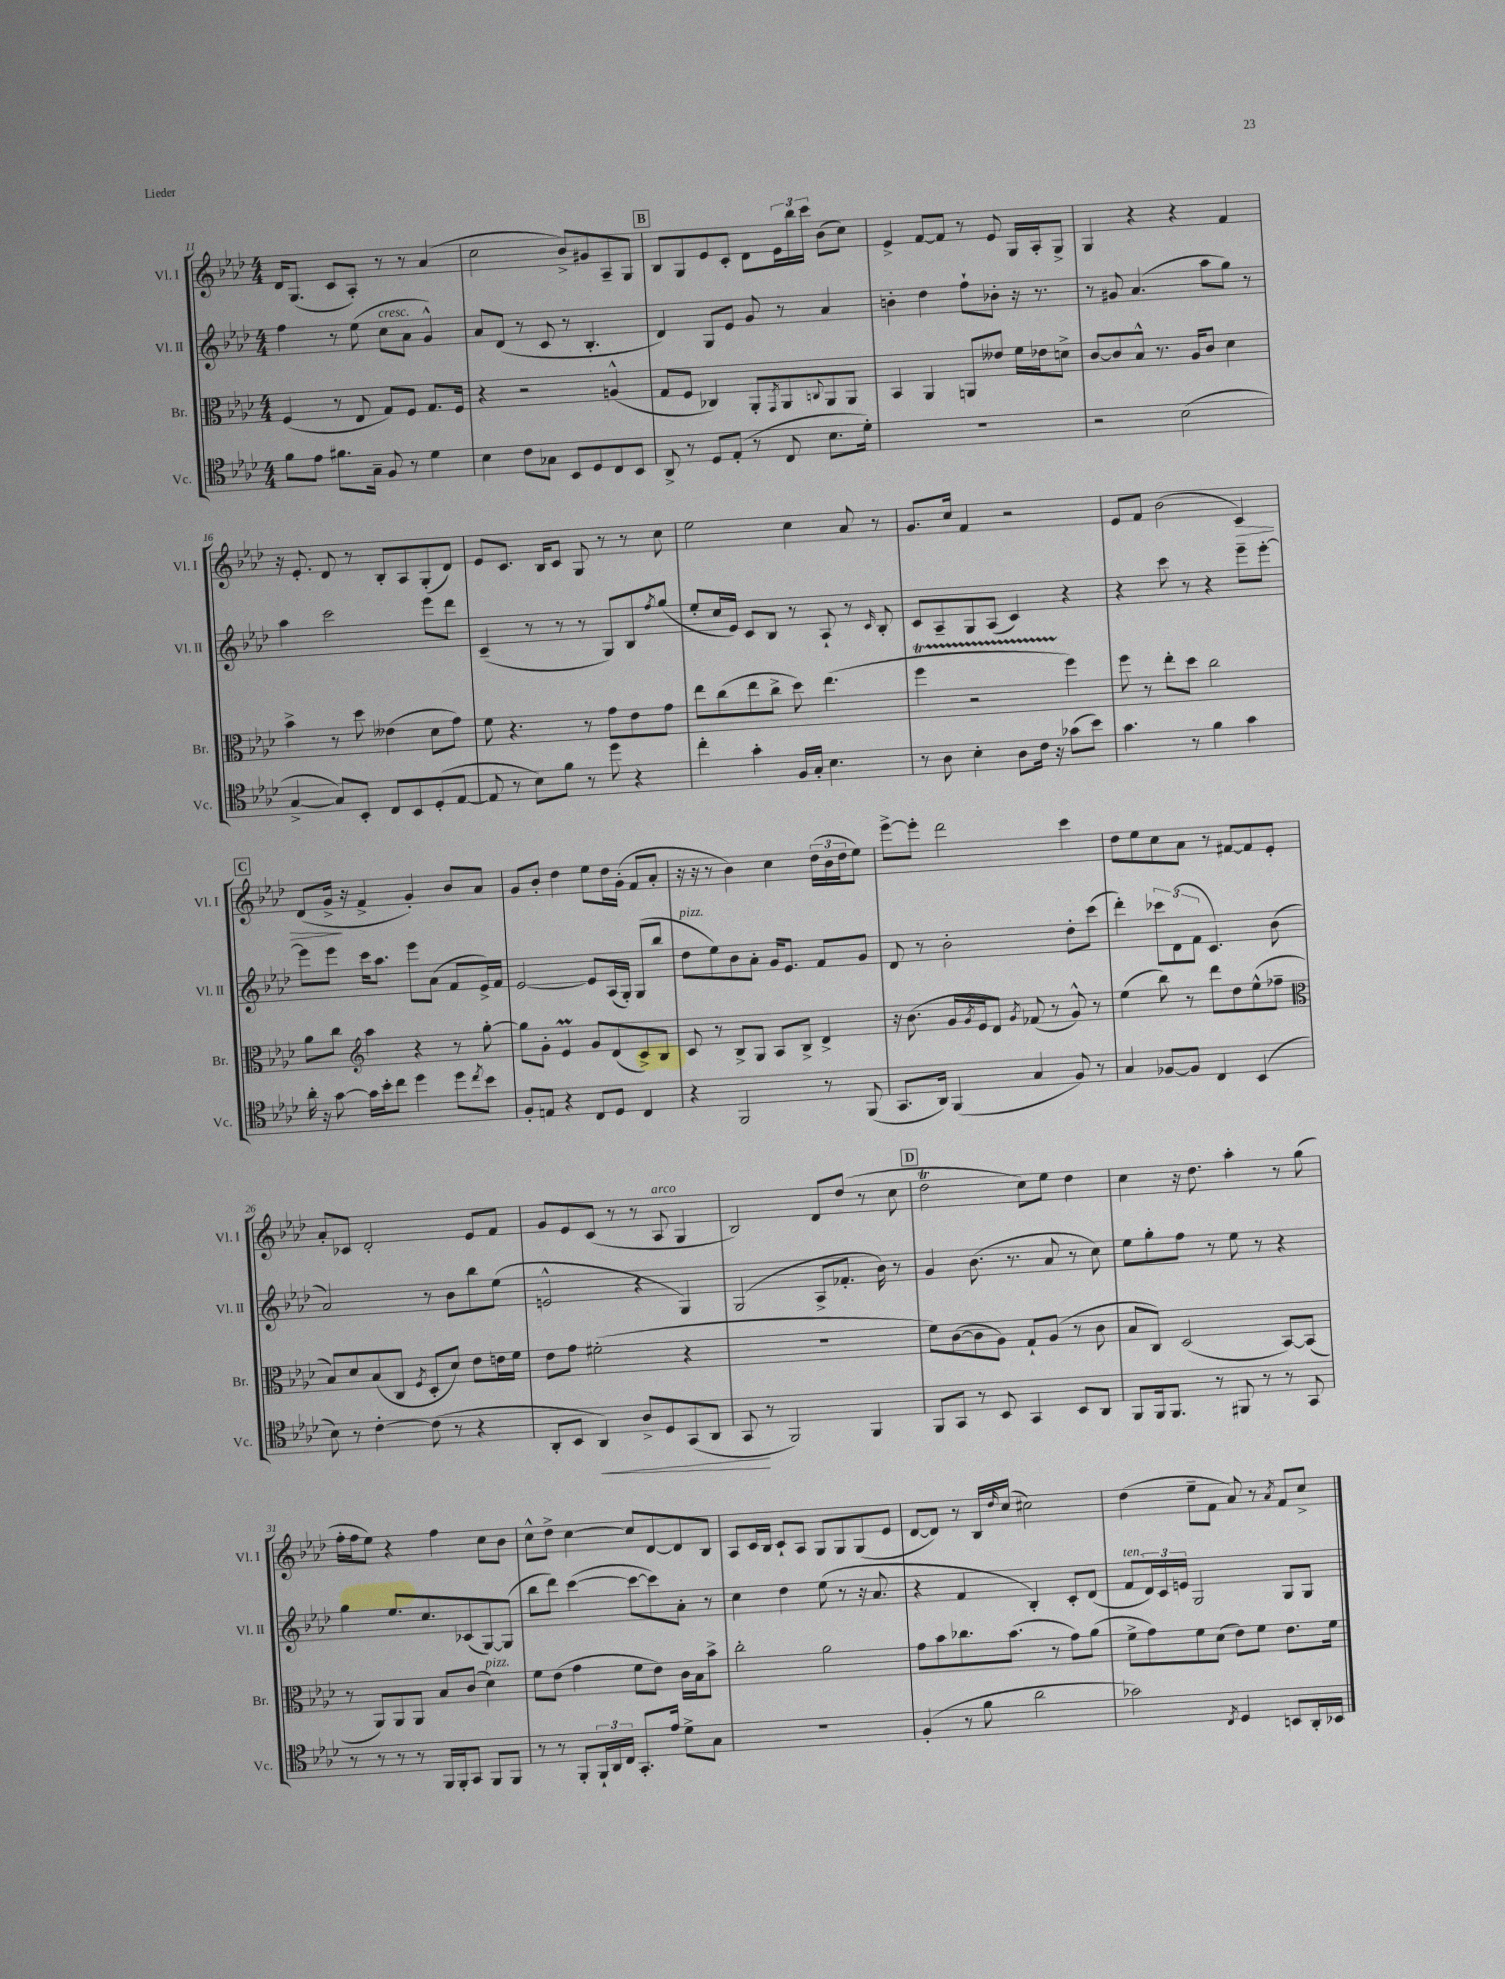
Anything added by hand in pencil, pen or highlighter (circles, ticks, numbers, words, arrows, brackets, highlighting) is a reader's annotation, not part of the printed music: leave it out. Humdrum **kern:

**kern	**dynam	**kern	**kern	**kern	**dynam
*part4	*part4	*part3	*part2	*part1	*part1
*staff4	*staff4	*staff3	*staff2	*staff1	*staff1
*I"Vc.	*	*I"Br.	*I"Vl. II	*I"Vl. I	*
*I'Vc.	*	*I'Br.	*I'Vl. II	*I'Vl. I	*
*clefC4	*	*clefC3	*clefG2	*clefG2	*
*k[b-e-a-d-]	*	*k[b-e-a-d-]	*k[b-e-a-d-]	*k[b-e-a-d-]	*
*M4/4	*	*M4/4	*M4/4	*M4/4	*
=11	=11	=11	=11	=11	=11
8f\L	.	(4F/	4ff\	16d-/KL	.
.	.	.	.	(8.G/J	.
8e-\J	.	.	.	.	.
8.f#X\L	.	8r	8r	8c/L	.
.	.	8E-/	(8ee-\	8A-'/J)	.
16G~\Jk	.	.	.	.	.
!	!	!	!LO:TX:a:i:t=cresc.	!	!
8F/	.	8G/L)	8cc\L	8r	.
8r	.	8F/J	8a-\J	8r	.
4d-\	.	8.G/L	4g^^/)	(4a-/	.
.	.	16F/Jk	.	.	.
=12	=12	=12	=12	=12	=12
4B-\	.	4r	8a-/L	2cc\	.
.	.	.	(8d-/J	.	.
8c\L	.	2r	8r	.	.
8G-X\J	.	.	8c/	.	.
8BB-/L	.	.	8r	8b-^/L)	.
8D-/	.	.	4.B-'/	8g#X/	.
8C/	.	(4An^^/	.	8A-~/	.
8BB-/J	.	.	.	8G/J	.
!!LO:REH:place=s1:t=B
=13	=13	=13	=13	=13	=13
8AA-^/	.	8G/L	4d-/)	8B-/L	.
8r	.	8F/J	.	8G/	.
8D-/L	.	4C-X/)	8G/L	8e-/	.
(8E-'/J	.	.	8e-/J	8c'/J	.
8r	.	8AA-'/L	8g/	8d-\L	.
.	.	8qGG/	.	.	.
8C/	.	8AA-/	8r	24e-\L	.
.	.	.	.	24bb-\	.
.	.	.	.	24ccc\JJ	.
.	.	8qqCn/	.	.	.
8.B-\L	.	8AA-/	4a-/	(8b-\L	.
.	.	8AA-/J	.	8cc\J)	.
16d-'\Jk)	.	.	.	.	.
=14	=14	=14	=14	=14	=14
1r	.	4BB-/	4bn'\	4e-^/	.
.	.	4AA-/	4dd-\	[8f/L	.
.	.	.	.	8f/J]	.
.	.	8AAn/L	8ff`\L	8r	.
.	.	8e--X/J	8b-X'\J	8e-/	.
.	.	16f\LL	16r	16G/LL	.
.	.	16e-X\J	8.r	16A-'/J	.
.	.	8dn^\J	.	8G^/J	.
=15	=15	=15	=15	=15	=15
2r	.	[8c/L	8r	4G/	.
.	.	8c/]	8g#X/	.	.
.	.	8B-^^/J	(4.a-/	4r	.
.	.	8.r	.	.	.
(2B-\	.	.	.	4r	.
.	.	16A-/KL	.	.	.
.	.	8c/J	8aa-\L	.	.
.	.	4d-\	8gg\J)	4f/	.
.	.	.	8r	.	.
!!LO:LB:g=z
=16	=16	=16	=16	=16	=16
[4G^/	.	4b-^\	4aa-\	16r	.
.	.	.	.	8.e-'/	.
8G/L])	.	8r	2ccc\	8d-/	.
8BB-'/J	.	8dd-\	.	8r	.
8C/L	.	(4e--X\	.	8B-'/L	.
8BB-/	.	.	.	8A-/	.
(8D-'/	.	8d-\L	8eee-\L	(8G'/	.
[8E-/J	.	8g\J)	8ddd-\J	8d-/J)	.
=17	=17	=17	=17	=17	=17
8E-/]	.	8f\	(4c~/	8e-/L	.
8r	.	4.r	.	8.c/J	.
8B-\L)	.	.	8r	.	.
.	.	.	.	16B-/KL	.
8f\J	.	.	8r	8c/J	.
8r	.	8r	8r	8G/	.
8dd-\	.	8g\L	8G/L)	8r	.
4r	.	8e-\	8B-/	8r	.
.	.	.	8qff/	.	.
.	.	8g\J	(8gg/J	8cc\	.
=18	=18	=18	=18	=18	=18
4cc'\	.	8ee-\L	8ee-'/L	2ee-\	.
.	.	(8cc\	16cc/L	.	.
.	.	.	16e-/JJ)	.	.
4g'\	.	8ee-\	8c/L	.	.
.	.	8cc^\J	8B-/J	.	.
16F/LL	.	8dd-\)	8r	4cc\	.
16G'/JJ	.	.	.	.	.
4.B-\	.	(4.ee-\	8A-`/	.	.
.	.	.	8r	8a-/	.
.	.	.	16qqc/	.	.
.	.	.	8B-'/	8r	.
=19	=19	=19	=19	=19	=19
8r	.	4ffT\	8c/L	8.g/L	.
8A-\	.	.	8A-~/	.	.
.	.	.	.	16cc/Jk	.
4B-'\	.	2r	8G/	4f/	.
.	.	.	(8A-/J	.	.
8A-\L	.	.	4c/)	2r	.
16c\Jk	.	.	.	.	.
16r	.	.	.	.	.
(8g-X\L	.	4ff\)	4r	.	.
8b-\J)	.	.	.	.	.
=20	=20	=20	=20	=20	=20
4.g\	.	8ff\	4r	8e-/L	.
.	.	8r	.	8f/J	.
.	.	8ee-'\L	8ccc\	(2b-\	.
8r	.	8dd-\J	8r	.	.
4f\	.	2cc\	4r	.	.
!	!	!	!	!	!LO:HP:b
4g\	.	.	8eee-~\L	4c/)	>
.	.	.	[8eee-'\J	.	.
!!LO:LB:g=z
!!LO:REH:place=s1:t=C
=21	=21	=21	=21	=21	=21
16a-'\	.	8a-\L	8eee-\L]	(8d-/L	.
16r	.	.	.	.	.
[8g\	.	8cc\J	8eee-\J	16g^/Jk	.
.	.	.	.	16r	]
*	*	*clefG2	*	*	*
16g\LL]	.	4aa-\	16ccc\KL	4f^/	.
16b-'\J	.	.	8.aa-\J	.	.
8cc\J	.	.	.	.	.
4dd-\	.	4r	8eee-\L	4g'/)	.
.	.	.	(8a-\J	.	.
8dd-\L	.	8r	8f/L	8b-/L	.
8qcc/	.	.	.	.	.
8b-\J	.	[8gg'\	16e-^/L)	8a-/J	.
.	.	.	16f/JJ	.	.
=22	=22	=22	=22	=22	=22
8F'/L	.	8gg\L]	[2e-/	8g/L	.
8En/J	.	8g'\J	.	8b-'/J	.
4r	.	4e-M/	.	4dd-\	.
8C/L	.	8g/L	8e-/L]	8ee-\L	.
8D-/J	.	(8d-/	(16A-/L	16dd-\L	.
.	.	.	16G'/JJ)	(16g'\JJ	.
4C/	.	8c^/)	(8G/L	8f/L	.
.	.	8B-/J	8bb-/J	8a-'/J	.
=23	=23	=23	=23	=23	=23
!	!	!	!LO:TX:a:i:t=pizz.	!	!
4r	.	8c/	8dd-\L	16r	.
.	.	.	.	16r	.
.	.	8r	8ee-\)	8r	.
2FF/	.	8B-^/L	8b-\	4b-\)	.
.	.	8G/J	8a-'\J	.	.
.	.	8A-/L	16g/KL	4cc\	.
.	.	.	8.e-/J	.	.
.	.	8B-^/J	.	.	.
8r	.	4d-^/	8f/L	(24dd-\LL	.
.	.	.	.	24b-\	.
.	.	.	.	24dd-\J	.
(8FF/	.	.	8g/J	8ee-\J)	.
=24	=24	=24	=24	=24	=24
8.GG/L	.	16r	8d-/	[8eee-^\L	.
.	.	(8.b-\	.	.	.
.	.	.	8r	8eee-'\J]	.
16AA-/Jk)	.	.	.	.	.
(4FF/	.	16g/LL	2b-'\	2ddd-\	.
.	.	8qg/	.	.	.
.	.	16e-/J	.	.	.
.	.	8d-/J)	.	.	.
.	.	8qg/	.	.	.
4G/	.	(8f-X/	.	.	.
.	.	8r	.	.	.
8F/)	.	8g^^/)	8dd-'\L	4ccc\	.
8r	.	8r	(8ccc\J	.	.
=25	=25	=25	=25	=25	=25
4G/	.	(4ee-\	4ddd-'\)	8dd-\L	.
.	.	.	.	8ee-\	.
[8F-X/L	.	8bb-\)	12ccc-X\L	8cc\	.
.	.	.	(12d-\	.	.
8F-/J]	.	8r	.	8a-\J	.
.	.	.	12f\J	.	.
4C/	.	8ddd-\L	4.c/)	8r	.
.	.	8dd-\	.	[8f#X/L	.
(4BB-/	.	(8ee-^^\	.	8f#/]	.
.	.	8ff-X~\J	(8b-\	8e-'/J	.
!!LO:LB:g=z
=26	=26	=26	=26	=26	=26
*	*	*clefC3	*	*	*
8B-\)	.	8B-/L)	2a-/)	8a-'/L	.
8r	.	8d-/	.	8c-X/J	.
[4c'\	.	(8B-/	.	2d-'/	.
.	.	8C/J	.	.	.
.	.	8qF/	.	.	.
(8c\]	.	8D-'/L	8r	.	.
8r	.	8d-/J)	8b-\L	.	.
4r	.	8e-\L	8bb-\	8e-/L	.
.	.	16en\L	(8ee-\J	8f/J	.
.	.	16f\JJ	.	.	.
=27	=27	=27	=27	=27	=27
8AA-'/L	.	8e-\L	2en^^/	8g/L	.
8BB-/J	.	8g\J	.	8e-/	.
!	!LO:HP:b	!	!	!	!
4AA-/)	<	(2f#X'\	.	(8c/J	.
.	.	.	.	8r	.
8A-^/L	.	.	4r	8r	.
!	!	!	!	!LO:TX:a:i:t=arco	!
8D-/	.	.	.	8A-/	.
(8GG/	.	4r	4G/)	4G/	.
8AA-/J	.	.	.	.	.
=28	=28	=28	=28	=28	=28
8GG/	.	1r	(2G/	2B-/)	.
8r	[	.	.	.	.
2FF/)	.	.	.	.	.
.	.	.	8A-^/L	8d-/L	.
.	.	.	8.f-X'/J	(8dd-/J	.
4FF/	.	.	.	8r	.
.	.	.	16b-\)	.	.
.	.	.	8r	8cc\	.
!!LO:REH:place=s1:t=D
=29	=29	=29	=29	=29	=29
8FF/L	.	8f\L)	4g/	2dd-T\	.
8GG/J	.	([8c\	.	.	.
8r	.	8c\]	(8.b-\	.	.
8BB-/	.	8A-\J)	.	.	.
.	.	.	8.r	.	.
4GG/	.	8G`/L	.	8cc\L)	.
.	.	(8A-/J	8a-/	8ee-\J	.
8BB-/L	.	8r	8r	4dd-\	.
8AA-/J	.	8c\	8cc\)	.	.
=30	=30	=30	=30	=30	=30
8FF/L	.	8B-/L	8ee-\L	4cc\	.
16FF/k	.	8C/J)	8gg'\	.	.
8.FF/J	.	.	.	.	.
.	.	(2D-/	8ff\J	16r	.
.	.	.	.	8.dd-\	.
8r	.	.	8r	.	.
8FF#X/	.	.	8ee-\	4aa-'\	.
8r	.	.	8r	.	.
8r	.	[8BB-/L)	4r	8r	.
8GG/	.	(8BB-/J]	.	(8gg\	.
!!LO:LB:g=z
=31	=31	=31	=31	=31	=31
8r	.	8r	4gg\	16ff'\LL	.
.	.	.	.	16ff\J	.
8r	.	8AA-/L)	.	8ee-\J)	.
8r	.	8AA-/	8.ee-/L	4r	.
8r	.	8AA-/J	.	.	.
.	.	.	8.cc/	.	.
16FF/LL	.	8B-/L	.	4ff\	.
16FF'/J	.	.	.	.	.
8GG/J	.	(8c/J	(8c-X/	.	.
!	!	!LO:TX:a:i:t=pizz.	!	!	!
8FF/L	.	4d-\)	[8G/)	8cc\L	.
8FF/J	.	.	(8G/J]	8b-\J	.
=32	=32	=32	=32	=32	=32
8r	.	8f\L	8bb-\L	8cc^^\L	.
8r	.	(8e-\J	8ddd-\J)	8dd-^\J	.
8FF'/L	.	4g\	([4ccc\	[4cc\	.
24FF`/L	.	.	.	.	.
24AA-/	.	.	.	.	.
24C/JJ	.	.	.	.	.
8.GG'/L	.	8f\L	8ccc\L_	8cc/L]	.
.	.	8e-\J)	8ccc\])	[8d-/	.
16e-/Jk	.	.	.	.	.
8d-^\L	.	16c\LL	8a-'\J	8d-/]	.
.	.	16B-\J	.	.	.
8G\J	.	8b-^\J	8r	8B-/J	.
=33	=33	=33	=33	=33	=33
1r	.	2cc'\	4cc\	8A-/L	.
.	.	.	.	16c/L	.
.	.	.	.	16B-/JJ	.
.	.	.	4dd-\	8c`/L	.
.	.	.	.	8A-/J	.
.	.	2a-\	(8ee-\	8G/L	.
.	.	.	8r	8G/	.
.	.	.	16r	(8G/	.
.	.	.	8.a-/	.	.
.	.	.	.	8e-/J	.
=34	=34	=34	=34	=34	=34
(4F'/	.	8g\L	4r	[8d-/L	.
.	.	8b-\	.	8d-/J])	.
8r	.	8.cc-X\	4f/	8r	.
8f\	.	.	.	16B-/LL	.
.	.	.	.	16qqdd-/	.
.	.	(8.b-\J	.	(16cc/JJ	.
2a-\	.	.	4B-'/)	2cc#X\)	.
.	.	8r	.	.	.
.	.	8g\L)	8c'/L	.	.
.	.	(8a-\J	(8d-/J	.	.
=35	=35	=35	=35	=35	=35
!	!	!	!LO:TX:a:i:t=ten.	!	!
2g-X\)	.	8f^\L	8f/L	(4dd-\	.
.	.	8g\)	24d-/L)	.	.
.	.	.	24c/	.	.
.	.	.	24en/JJ	.	.
.	.	8f\	2G/	8ee-~\L	.
.	.	(8d-\J	.	8f\J	.
8qC/	.	.	.	.	.
4D-/	.	8e-\L)	.	8a-/)	.
.	.	8f\J	.	8r	.
.	.	.	.	8qa-/	.
8BBn/L	.	8.e-\L	8G/L	8f/L	.
16AA-'/L	.	.	8G/J	8cc^/J	.
16BB-X/JJ	.	16f\Jk	.	.	.
==	==	==	==	==	==
*-	*-	*-	*-	*-	*-
